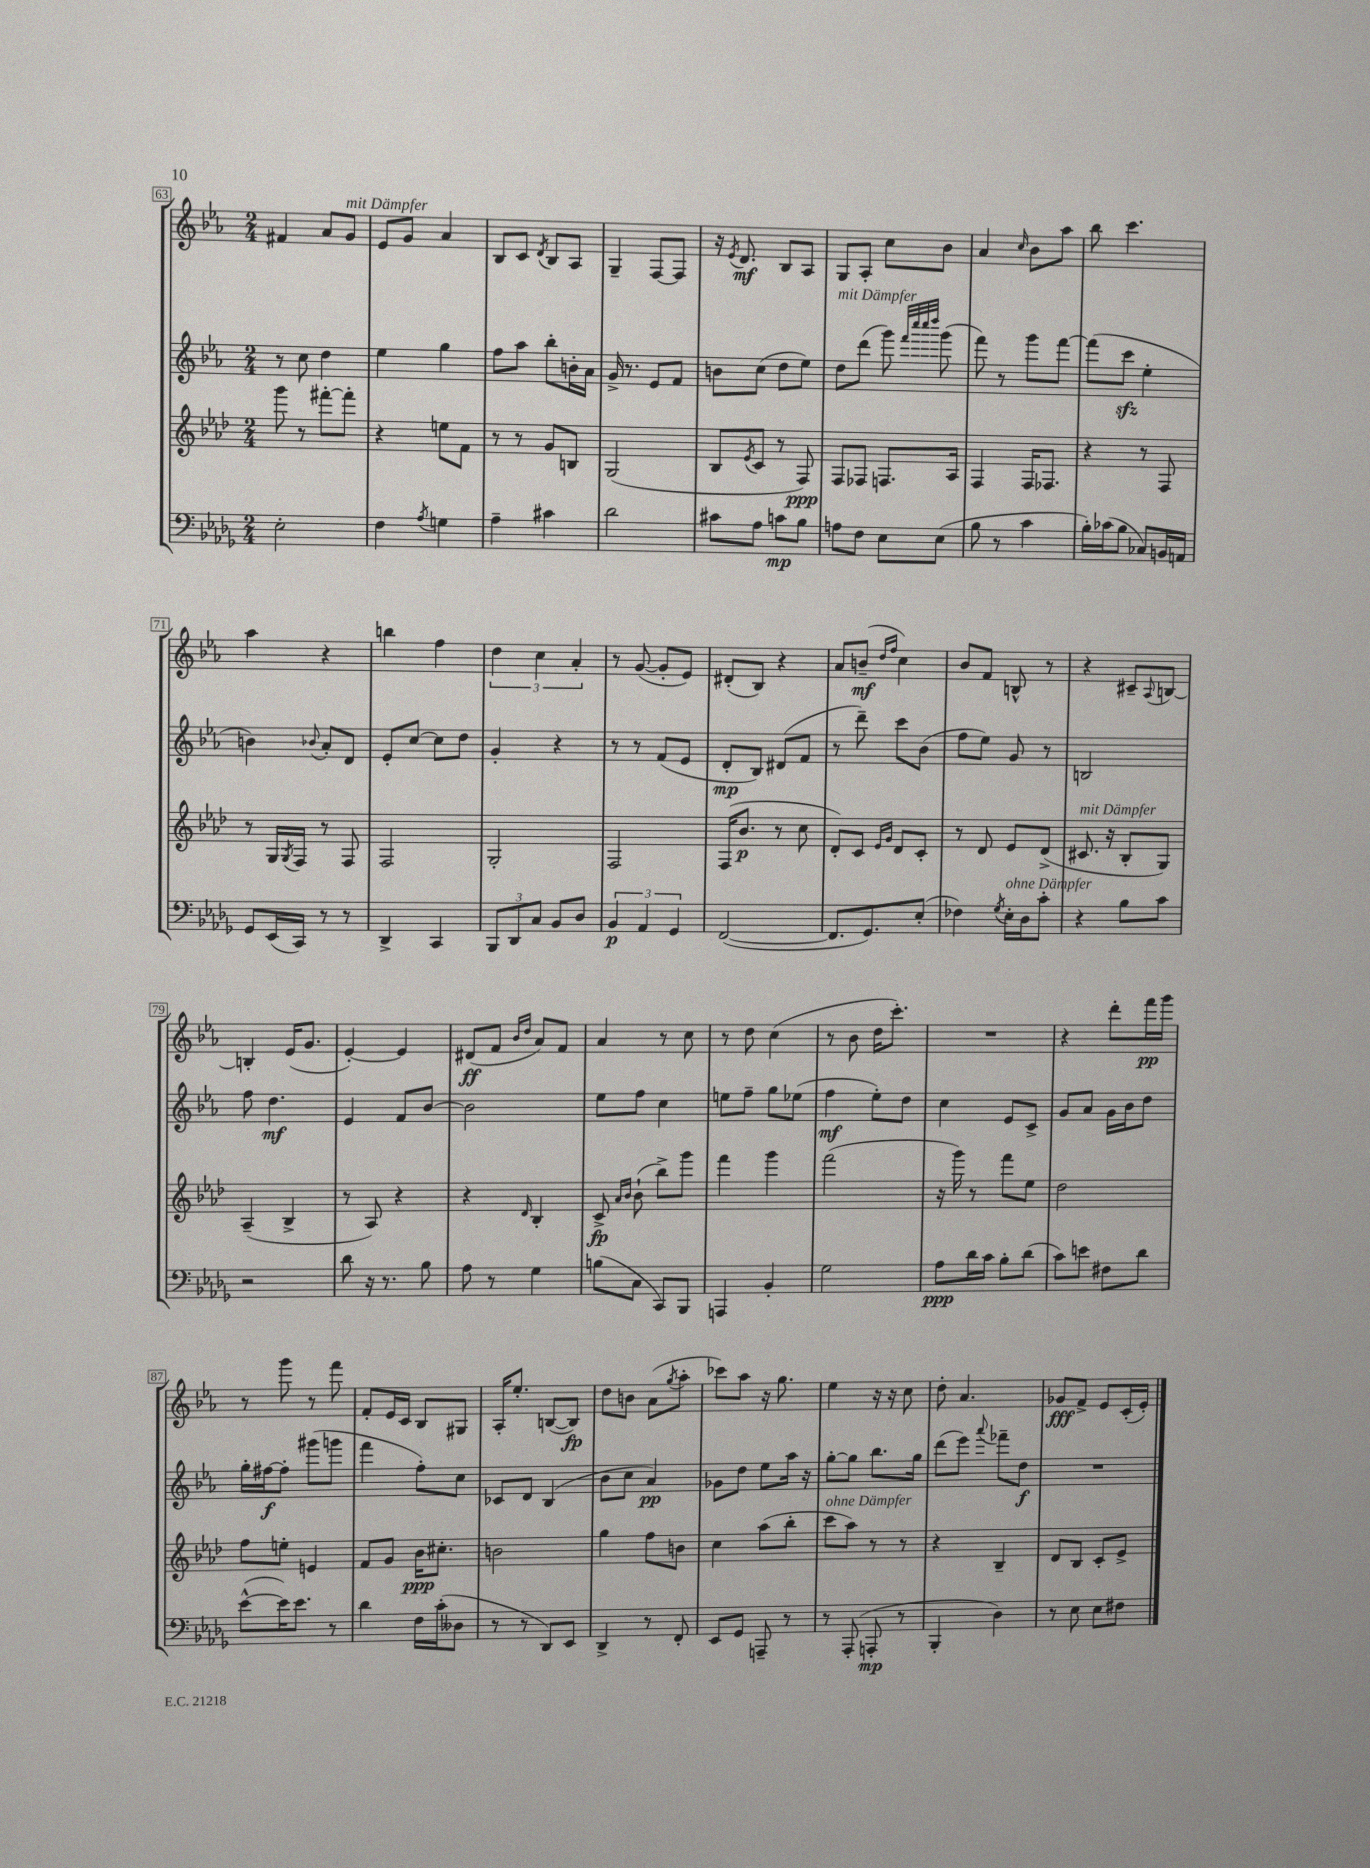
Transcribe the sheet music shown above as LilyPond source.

<<
\new StaffGroup <<
\new Staff = "s0" {
    \clef treble \key ees \major \numericTimeSignature \time 2/4
    fis'4 aes'8 g'8^\markup { \italic "mit Dämpfer" } |
    ees'8 g'8 aes'4 |
    bes8 c'8 \acciaccatura { d'8 } bes8 aes8 |
    g4-- f8~ f8 |
    r16 \acciaccatura { ees'8 } d'8.\mf bes8 aes8 |
    g8 aes8-. c''8 bes'8 |
    aes'4 \grace { c''16 } bes'8 aes''8 |
    bes''8 c'''4. |
    aes''4 r4 |
    b''4 f''4 |
    \tuplet 3/2 { d''4 c''4 aes'4-. } |
    r8 g'8~( g'8-. ees'8) |
    dis'8-.( bes8) r4 |
    aes'8 b'8--\mf( \grace { d''16 f''16 } c''4) |
    bes'8 f'8 b8-^ r8 |
    r4 cis'8-- \appoggiatura { aes8 } b8~ |
    b4-. ees'16( g'8. |
    ees'4~-.) ees'4 |
    dis'8\ff( f'8 \grace { bes'16 d''16 } aes'8) f'8 |
    aes'4 r8 c''8 |
    r8 d''8 c''4( |
    r8 bes'8 d''16 c'''8.-.) |
    R2 |
    r4 d'''8-. f'''16\pp g'''16 |
    r8 g'''8 r8 f'''8 |
    f'8-. ees'16 c'16 bes8 gis8 |
    aes16-. ees''8.-. b8~( b8\fp) |
    d''8 b'8 aes'8( \acciaccatura { g''8 } aes''8-. |
    ces'''8) aes''8 r16 g''8. |
    ees''4 r16 r16 c''8 |
    d''8-. aes'4. |
    ges'8\fff f'8-> ees'8 c'16-.( ees'16-.) \bar "|." |
}
\new Staff = "s1" {
    \clef treble \key ees \major \numericTimeSignature \time 2/4
    r8 c''8 d''4 |
    ees''4 g''4 |
    f''8 aes''8 bes''8-. b'16-. aes'16 |
    g'16-> r8. ees'8 f'8 |
    b'8 c''8( d''8 ees''8) |
    d''8^\markup { \italic "mit Dämpfer" } d'''8( g'''8) \grace { f'''32 c''''32 c''''32 d''''32 } g'''8( |
    f'''8) r8 g'''8 f'''8~ |
    f'''8( c'''8\sfz ees''4-. |
    b'4) \appoggiatura { bes'8 } aes'8-. d'8 |
    ees'8-. c''8~ c''8 d''8 |
    g'4-. r4 |
    r8 r8 f'8( ees'8 |
    d'8-.\mp bes8) dis'8( f'8 |
    r8 d'''8--) c'''8 bes'8( |
    f''8 ees''8) g'8 r8 |
    b2 |
    f''8 d''4.\mf |
    ees'4 f'8 bes'8~ |
    bes'2 |
    ees''8 f''8 c''4 |
    e''8 f''8-- g''8 ees''8( |
    f''4\mf ees''8-.) d''8 |
    c''4 ees'8 c'8-> |
    g'8 aes'8 g'16 bes'16 d''8 |
    g''16-. fis''16~\f fis''8-. gis'''8( g'''8 |
    f'''4 f''8-.) c''8 |
    ces'8 d'8 bes4( |
    bes'8 c''8 aes'4\pp) |
    ges'8 d''8 ees''8 aes''16 r16 |
    g''8~-. g''8 bes''8. g''16 |
    d'''8( ees'''8) \appoggiatura { aes'''8 } fes'''8-- d''8\f |
    R2 \bar "|." |
}
\new Staff = "s2" {
    \clef treble \key aes \major \numericTimeSignature \time 2/4
    g'''8 r8 fis'''8~-. fis'''8-. |
    r4 e''8 f'8 |
    r8 r8 g'8 b8 |
    g2( |
    bes8 \acciaccatura { ees'8 } c'8 r8 f8\ppp) |
    f8 fes8 f8. aes16 |
    f4 f16 fes8. |
    r4 r8 f8 |
    r8 g16 \acciaccatura { g8 } f16 r8 f8 |
    f2 |
    g2-. |
    f2 |
    f16( bes'8.\p r8 c''8 |
    des'8-.) c'8 \grace { ees'16 g'16 } des'8 c'8-. |
    r8 des'8 ees'8 des'8->( |
    cis'8.^\markup { \italic "mit Dämpfer" } r16 bes8-. g8) |
    aes4--( bes4-> |
    r8 aes8) r4 |
    r4 \grace { des'16 } bes4-. |
    c'8->\fp \grace { aes'16 bes'16 } bes'8-!( bes''8->) g'''8 |
    f'''4 g'''4 |
    f'''2( |
    r16 g'''16) r8 f'''8 ees''8 |
    des''2 |
    f''8 e''8-. e'4 |
    f'8 g'8 bes'16\ppp cis''8.-. |
    b'2 |
    g''4 f''8 b'8 |
    c''4 aes''8( bes''8-. |
    c'''8^\markup { \italic "ohne Dämpfer" } aes''8) r8 r8 |
    r4 bes4-- |
    des'8 bes8 c'8-. ees'8-> \bar "|." |
}
\new Staff = "s3" {
    \clef bass \key des \major \numericTimeSignature \time 2/4
    ees2-. |
    f4 \acciaccatura { aes8 } g4 |
    aes4-- cis'4 |
    des'2 |
    cis'8 aes8 c'8\mp bes8 |
    a8 f8 ees8 ees8( |
    bes8 r8 c'4 |
    bes16-.) ces'16( bes8 ces8) b,16 a,16 |
    ges,8 ees,16( c,16) r8 r8 |
    des,4-> c,4 |
    \tuplet 3/2 { bes,,8 des,8 c8 } bes,8 des8 |
    \tuplet 3/2 { bes,4\p aes,4 ges,4 } |
    f,2~( |
    f,8. ges,8.) ees8-.( |
    fes4) \acciaccatura { ges8 } ees16-.^\markup { \italic "ohne Dämpfer" } des16 c'8-. |
    r4 bes8 c'8 |
    r2 |
    des'8 r16 r8. bes8 |
    aes8 r8 ges4 |
    b8( c8 c,8) bes,,8 |
    a,,4 bes,4-. |
    ges2 |
    aes8\ppp des'16 c'16 bes8-. des'8( |
    c'8) e'8 fis8 des'8 |
    ees'8~-^( ees'16) ees'8. r8 |
    des'4 f16 c'16-.( deses8 |
    r8 r8 des,8) ees,8 |
    des,4-> r8 f,8-. |
    ees,8 ges,8 a,,8-- r8 |
    r8 aes,,8-.( a,,8-.\mp r8 |
    bes,,4-. des4) |
    r8 ees8 ees8 fis8 \bar "|." |
}
>>
>>
\layout { \context { \Score currentBarNumber = #63 \override BarNumber.stencil = #(make-stencil-boxer 0.1 0.3 ly:text-interface::print) } }
